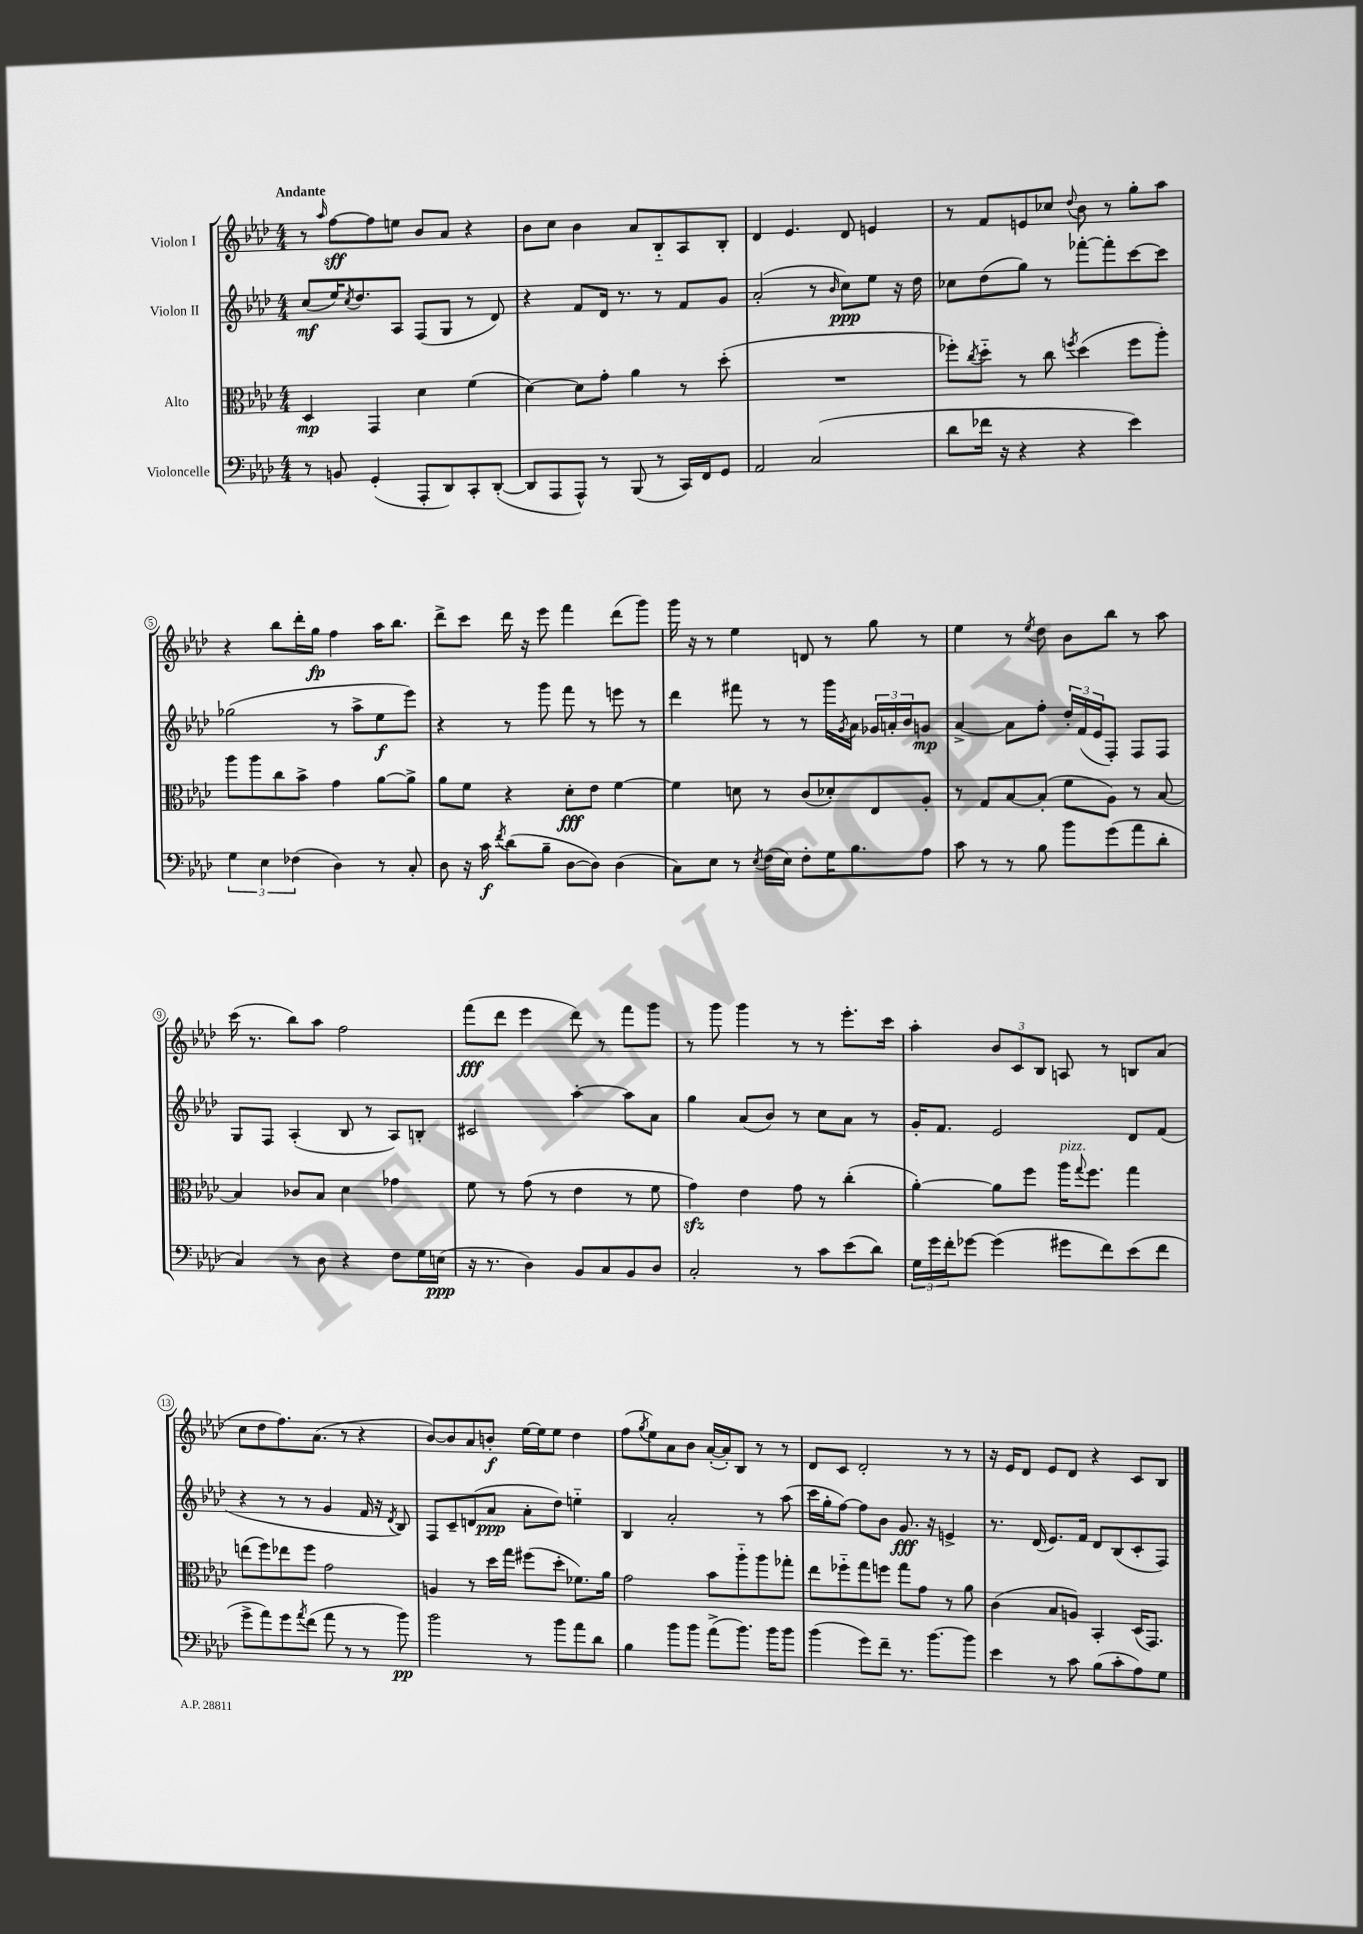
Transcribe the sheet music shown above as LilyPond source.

<<
\new StaffGroup <<
\new Staff = "s0" \with { instrumentName = "Violon I" } {
    \clef treble \key aes \major \numericTimeSignature \time 4/4 \tempo "Andante"
    r8 \grace { aes''16 } f''8~\sff f''8 e''8 bes'8 aes'8 r4 |
    bes'8 c''8 bes'4 aes'8 bes8-_ aes8 bes8-. |
    des'4 ees'4. des'8 e'4 |
    r8 f'8 e'8 ces''8 \appoggiatura { des''8 } bes'8 r8 g''8-. aes''8 |
    r4 bes''8 des'''16-. g''16\fp f''4 aes''16 bes''8. |
    des'''8-> c'''8 des'''16 r16 ees'''8 f'''4 des'''8( g'''8) |
    g'''16 r16 r8 ees''4 d'8 r8 g''8 r8 |
    ees''4 r8 \acciaccatura { ees''8 } des''8 bes'8 bes''8 r8 aes''8 |
    c'''16( r8. bes''8) aes''8 f''2 |
    f'''8\fff( des'''8 ees'''4 des'''8) r8 f'''8 g'''8 |
    r8 g'''8 g'''4 r8 r8 ees'''8.-. c'''16 |
    aes''4-. \tuplet 3/2 { bes'8 c'8 bes8 } a8 r8 b8 aes'8( |
    c''8 des''8 f''8.) aes'8.( r8 r4 |
    bes'8~) bes'8 aes'8 b'8-.\f ees''16~ ees''16 ees''8 des''4 |
    f''8( \acciaccatura { g''8 } ees''8) aes'8 bes'8 aes'16~-.( aes'16-.) bes8 r8 r8 |
    des'8 c'8 des'2-. r8 r8 |
    r16 ees'16 des'8 ees'8 des'8 r4 c'8 bes8 \bar "|." |
}
\new Staff = "s1" \with { instrumentName = "Violon II" } {
    \clef treble \key aes \major \numericTimeSignature \time 4/4
    c''8\mf( ees''16) \acciaccatura { c''8 } des''8. aes8 f8( g8 r8 des'8) |
    r4 f'8 des'16 r8. r8 f'8 g'8 |
    aes'2-.( r8 \grace { bes'16 } c''8\ppp) ees''8 r16 des''16 |
    ces''8 des''8( g''8) r8 fes'''8~-. fes'''8-. c'''8~ c'''8 |
    ges''2( r8 aes''8-> ees''8\f ees'''8) |
    r4 r8 g'''8 f'''8 r8 e'''8 r8 |
    des'''4 fis'''8 r8 r8 g'''16 \acciaccatura { g'8 } aes'16 \tuplet 3/2 { ges'16 a'16-. bes'16 } g'8\mp |
    aes'4~-> aes'8 f''8-. \tuplet 3/2 { des''16-. f'16( ees'16 } f8-.) f8 f8 |
    g8 f8 aes4-.( bes8 r8 aes8) b8-. |
    cis'2 aes''4~-. aes''8 aes'8 |
    g''4 aes'8( bes'8) r8 c''8 aes'8 r8 |
    g'16-. f'8. ees'2 des'8 f'8( |
    r4 r8 r8 g'4 f'16 r16 \acciaccatura { des'8 } bes8) |
    f8 c'8-- d'8( aes'8\ppp aes'8-. des''8) e''4-_ |
    bes4 aes'2-. r8 aes''8( |
    c'''16 g''16-. f''8~) f''8 bes'8 g'8.\fff r16 e'4-> |
    r8. des'16( ees'8.) f'16 des'8 bes8( c'8-. f8) \bar "|." |
}
\new Staff = "s2" \with { instrumentName = "Alto" } {
    \clef alto \key aes \major \numericTimeSignature \time 4/4
    des4\mp g,4 des'4 f'4( |
    des'4~) des'8 g'8-. aes'4 r8 des''8-.( |
    R1 |
    fes''8-.) \acciaccatura { c''8 } des''8-_ r8 c''8 \acciaccatura { f''8 } des''4( f''8 aes''8-.) |
    aes''8 aes''8 c''8 bes'8-> g'4 aes'8~ aes'8-> |
    aes'8 f'8 r4 des'8-.\fff ees'8 f'4~ |
    f'4 d'8 r8 c'8( des'8-.) ees8 aes8-. |
    r8 g8 bes8~ bes8-.( f'8 aes8) r8 bes8~ |
    bes4 ces'8 bes8 des'4 ges'4 |
    f'8 r8 g'8( r8 ees'4 r8 f'8 |
    g'4\sfz) ees'4 g'8 r8 c''4-.( |
    aes'4~-.) aes'8 f''8 aes''16^\markup { \italic "pizz." } \appoggiatura { g''8 } f''8. g''4 |
    e''8( f''8) ees''8 f''8 g'2 |
    a4 r8 des''16 g''16 fis''8( des''8-. fes'8.) aes'16 |
    g'2 bes'8 aes''8-_ aes''8 ges''8-. |
    ees''8 fes''8-_ g''8 f''8 g''8 g'8 r8 aes'8 |
    c'4( bes8 a8) bes,4-. des16( g,8.) \bar "|." |
}
\new Staff = "s3" \with { instrumentName = "Violoncelle" } {
    \clef bass \key aes \major \numericTimeSignature \time 4/4
    r8 b,8 g,4-.( aes,,8-. des,8) c,8-. des,8~-.( |
    des,8 aes,,8 aes,,8-^) r8 bes,,8( r8 c,16) f,16 g,8 |
    aes,2 c2( |
    des'8 fes'16 r16 r4 r4 ees'4) |
    \tuplet 3/2 { g4 ees4 fes4( } des4) r8 c8-. |
    des8 r16 c'16\f \acciaccatura { f'8 } des'8( bes8-- des8~ des8) des4( |
    c8) ees8 r8 \acciaccatura { ees8 } f16( ees16) f8-. g16 bes8. aes8 |
    c'8 r8 r8 bes8 bes'8 g'8( aes'8 des'8-. |
    c4) r8 des8 r4 f8 g16 e16\ppp( |
    r16 r8. des4) bes,8 c8 bes,8 des8 |
    c2-. r8 c'8 ees'8( des'8) |
    \tuplet 3/2 { g16 g'16 f'16-. } ges'8~ ges'4( gis'8 f'8) ees'8( f'8 |
    g'8-> aes'8) g'8 \acciaccatura { aes'8 } f'8( aes'8 r8 r8 bes'8\pp) |
    bes'2 r8 bes'8 aes'8 des'8 |
    bes4 bes'8 bes'8 aes'8->( bes'8.) bes'16 bes'8 |
    bes'4( g'8) f'8-- r8. bes'8.~ bes'8 |
    ees'4 r8 c'8 bes8( c'8-. aes8) g8 \bar "|." |
}
>>
>>
\layout { \context { \Score \override BarNumber.stencil = #(make-stencil-circler 0.1 0.3 ly:text-interface::print) } }
